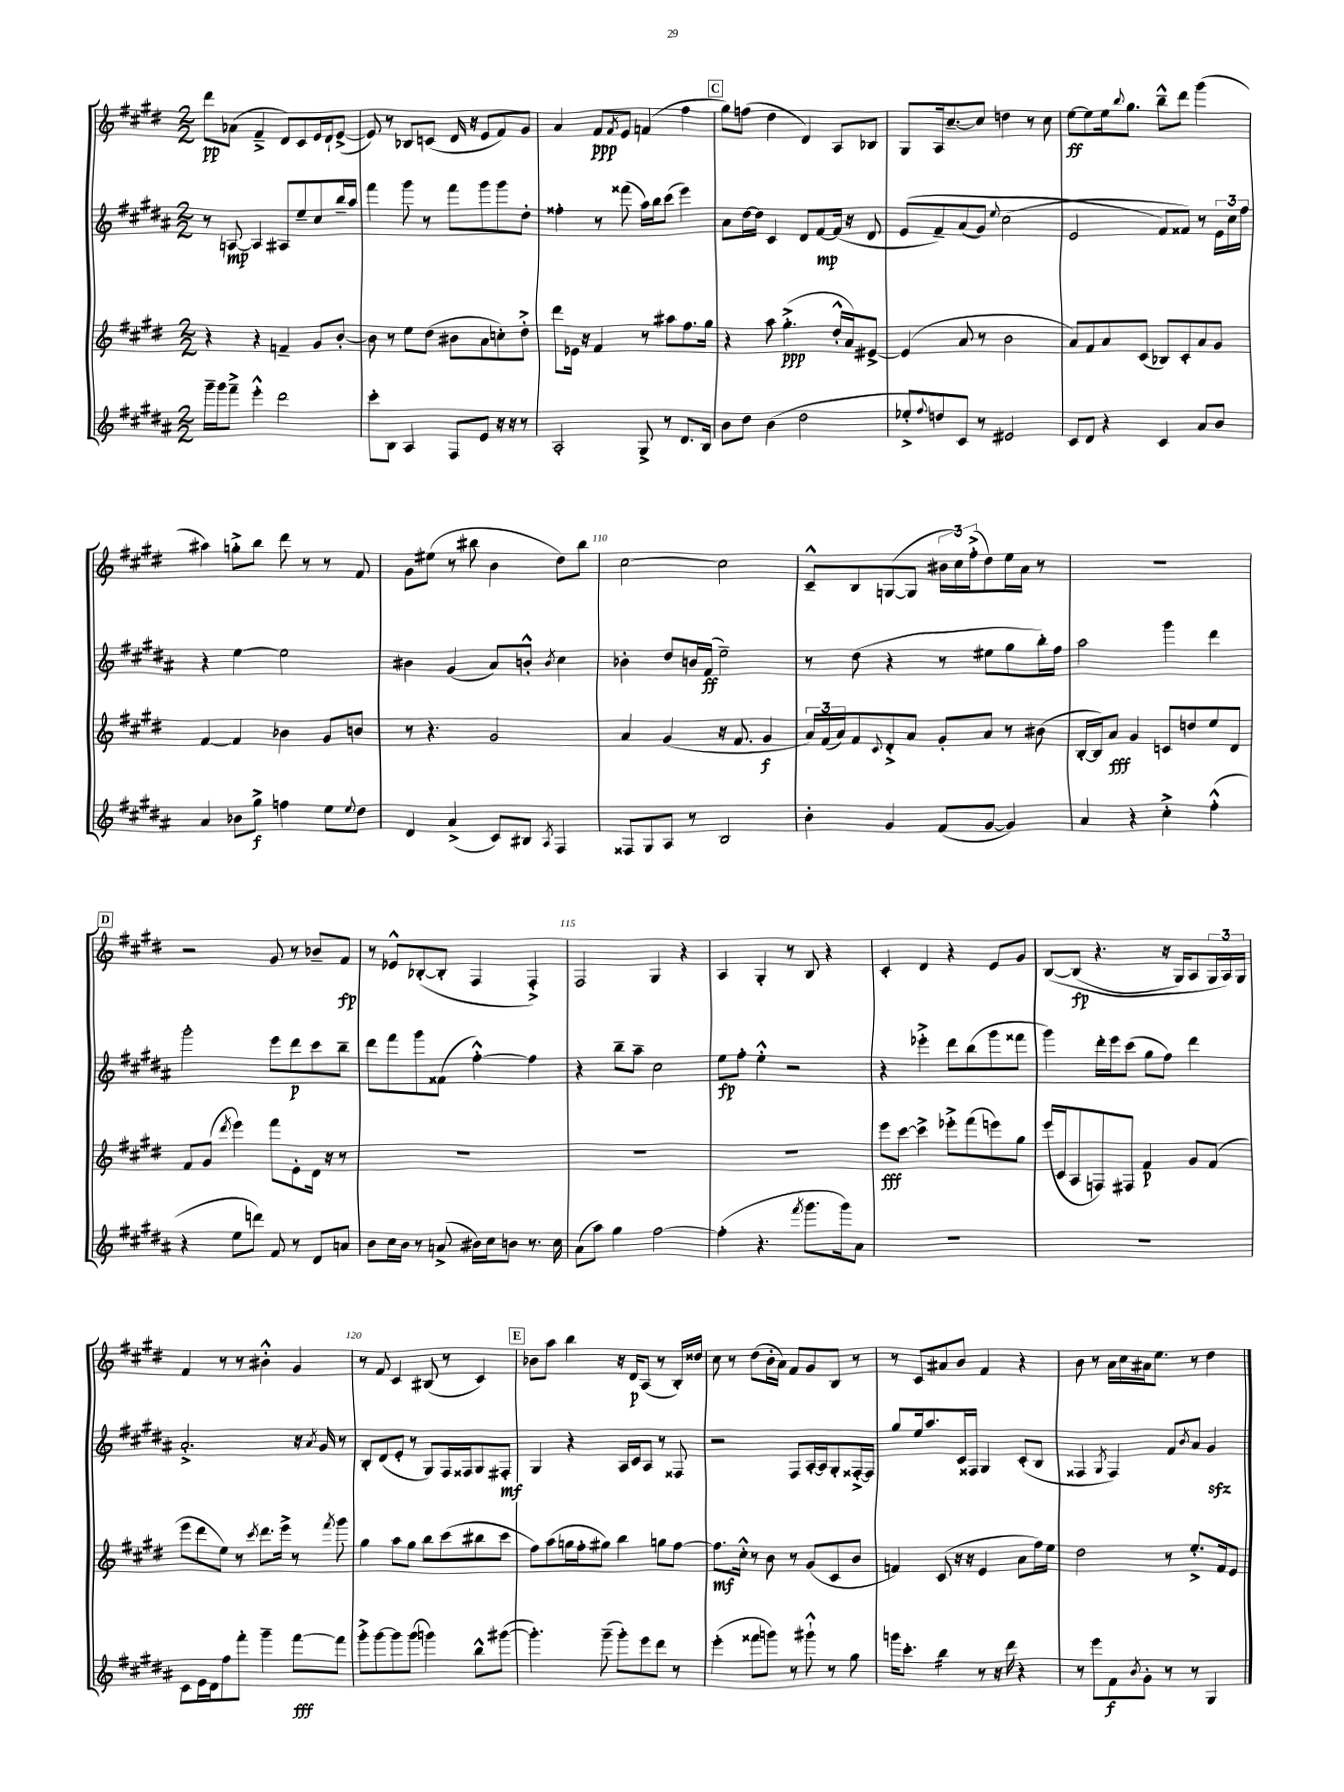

**kern	**kern	**kern	**kern
*staff4	*staff3	*staff2	*staff1
*clefG2	*clefG2	*clefG2	*clefG2
*k[f#c#g#d#a#]	*k[f#c#g#d#]	*k[f#c#g#d#a#]	*k[f#c#g#d#]
*M2/2	*M2/2	*M2/2	*M2/2
16ggg#~	4r	8r	8ddd#
16ggg#	.	.	.
8fff#~^	.	[8A	(8a-
4eee'^^	4r	4A]	4f#~^
2ddd#	4f~	8A#	8d#)
.	.	8ee~	8c#
.	8g#	8cc#	16e
.	.	.	16d#`
.	[8b'	16bb~	([8e^
.	.	16aa#	.
=	=	=	=
8ccc#'	8b]	4fff#	8e])
8B	8r	.	8r
4A#	8ee	8ggg#	8B-
.	(8dd#	8r	(8c
8F#	8b#	8fff#	16d#
.	.	.	16r
8e	8a	8ggg#	8e
16r	8cc')	8ggg#	8f#)
16r	.	.	.
8r	8dd#'^	8dd#'	8g#
=	=	=	=
2A#'	8ddd#	4ff##'	4a
.	16e-	.	.
.	16r	.	.
.	4f#	8r	8f#
.	.	.	8qf#
.	.	(8fff##	8e
8G#^	8r	16aa#)	(4f
.	.	16bb	.
8r	8aa#	(8ccc#	.
8.d#	8.ff#	4eee)	4ff#
16B	16gg#	.	.
=	=	=	=
8b	4r	8a#	8gg#)
8dd#	.	[16dd#	(8ff
.	.	16dd#]	.
(4b	8aa	4c#	4dd#
.	(4.gg#'^	.	.
2dd#	.	8d#	4d#)
.	.	[8f#	.
.	16dd#'^^	(16f#]	8A
.	16a)	16r	.
.	[8e#^	8d#	8B-
=	=	=	=
8ee-'^	(4e#]	&(8e	8G#
8qqff#	.	.	.
8dd)	.	8f#~)	16A
.	.	.	[8.cc#~
8c#	8a	(8a#	.
8r	8r	8g#)	8cc#]
.	.	8qqee	.
2e#	2b	(2cc#	4dd
.	.	.	8r
.	.	.	8cc#
=	=	=	=
8c#	8a)	2e	[8ee
8d#	8f#	.	8ee]
4r	8a	.	16ee
.	.	.	8qqbb
.	.	.	8.gg#
.	(8c#	.	.
4c#	8B-)	8f#&)	8bb~^^
.	8c#'	8f##)	8ddd#
8a#	8a	8r	(4ggg#
8b	8g#	24e	.
.	.	24cc#	.
.	.	24ff#	.
=	=	=	=
4a#	[4f#	4r	4aa#)
8b-	4f#]	[4ee	8gg'^
8gg#^	.	.	8bb
4ff	4b-	2ee]	8ddd#
.	.	.	8r
8ee	8g#	.	8r
8qqee	.	.	.
8dd#	8b	.	8f#
=	=	=	=
4d#	8r	4b#	8g#
.	4.r	.	(8ee#
(4a#^	.	(4g#	8r
.	.	.	8bb#
8c#)	2g#	8a#)	4b
8B#	.	8b'^^	.
8qA#	.	8qb	.
4F#	.	4cc#	8dd#)
.	.	.	8bb#
=	=	=	=
8F##	4a	4b-'	[2cc#
8G#	.	.	.
8A#	(4g#	8dd#	.
8r	.	16b	.
.	.	(16f#	.
2B	16r	2ee~)	2cc#]
.	8.f#	.	.
.	4g#	.	.
=	=	=	=
4b'	24a)	8r	8c#~^^
.	(24f#	.	.
.	24a)	.	.
.	8f#	(8dd#	8B
.	8qqc#	.	.
4g#	8d#'^	4r	([8G
.	8a	.	8G]
(8f#	8g#'	8r	24b#
.	.	.	24cc#)
.	.	.	(24ff#'^
[8g#	8a	8ee#	8dd#)
4g#])	8r	8gg#	16ee
.	.	.	16a
.	(8b#	16bb')	8r
.	.	16ff#	.
=	=	=	=
4a#	[16B'	2aa#	1r
.	16B])	.	.
.	8a	.	.
4r	4g#	.	.
4cc#'^	8c	4ggg#	.
.	8dd	.	.
(4ff#'^^	8ee	4ddd#	.
.	8d#	.	.
=	=	=	=
4r	8f#	2ggg#'	2r
.	(8g#	.	.
.	8qddd#	.	.
8ee	4eee)	.	.
8ddd)	.	.	.
8f#	8fff#	8eee	8g#
8r	8e'	8ddd#	8r
8d#	16d#	8ccc#	8b-~
.	16r	.	.
8a	8r	8bb~	8f#
=	=	=	=
8b	1r	8ddd#	8r
16cc#	.	8fff#	8e-^^
16b	.	.	.
8r	.	8ggg#	([8B-'
(8a^	.	(8f##	8B-']
16b#)	.	[4ff#'^^)	4F#
16cc#	.	.	.
8b	.	.	.
8.r	.	4ff#]	4F#'^)
16cc#	.	.	.
=	=	=	=
(8a#	1r	4r	2F#
8aa#)	.	.	.
4gg#	.	8bb~	.
.	.	8aa#~	.
[2ff#	.	2cc#	4G#
.	.	.	4r
=	=	=	=
(4ff#']	1r	8ee	4A
.	.	8ff#'	.
4.r	.	4ee'^^	4G#'
.	.	2r	8r
8qfff#	.	.	.
8.ggg#	.	.	8B
.	.	.	4r
16ggg#)	.	.	.
8a#	.	.	.
=	=	=	=
1r	8eee	4r	4c#'
.	[8ccc#	.	.
.	4ccc#^]	4eee-'^	4d#
.	8eee-'^	8ddd#	4r
.	(8fff#	(8bb	.
.	8eee)	8ggg#	8e
.	8gg#	8fff##	8g#
=	=	=	=
1r	(16eee	4ggg#)	&([8B
.	16c#	.	.
.	8A	.	(8B]
.	8F)	16ddd#'	4.r
.	.	16eee	.
.	8F#	(8ccc#	.
.	4f#	8gg#	.
.	.	8ff#)	16r
.	.	.	16G#)
.	8g#	4ddd#	8A
.	(8f#	.	24G#
.	.	.	24A&)
.	.	.	24G#
=	=	=	=
8c#	8eee	2.a#'^	4f#
16e	8ddd#	.	.
16d#	.	.	.
8ff#	8ee)	.	8r
8fff#'	8r	.	8r
.	8qccc#	.	.
4ggg#~	8.ddd#	.	4b#'^^
.	16eee^	.	.
[8fff#	8r	16r	4g#
.	.	8qa#	.
.	.	16g#	.
.	8qfff#	.	.
8fff#]	8ggg#	8r	.
=	=	=	=
8ggg#'^	4gg#	8B'	8r
[8ggg#	.	(8d#	8f#
8ggg#]	8aa	8e'	4c#
(8ggg#	8gg#	8r	.
4ggg)	8bb	8G#)	(8B#
.	(8ccc#	16F#	8r
.	.	16F##	.
8bb^^	8bb#	8G#	4c#)
([8ggg#	8ccc#	8F#'	.
=	=	=	=
4.ggg#'])	8ff#)	4G#	8b-
.	(8aa	.	8aa
.	16gg	4r	4bb
.	16ff#'	.	.
(8ggg#~	8gg#)	.	.
8ggg#')	4bb	16A#	16r
.	.	16c#	16d#
8eee	.	8A#	(8A
8ddd#	8gg	8r	8r
8r	[8ff#	8F##	16B')
.	.	.	16dd##
=	=	=	=
(4eee'	8.ff#]	2r	8cc#
.	.	.	8r
.	16cc#'^^	.	.
8fff##	8r	.	(8dd#
8ggg)	8b	.	16b'
.	.	.	16a)
8r	8r	8F#	8f#
8ggg#`^^	(8g#	[16A#'	8g#
.	.	16A#]	.
8r	8c#	8G#'	8B
8gg#	8b	[16F##'^	8r
.	.	16F##]	.
=	=	=	=
16ggg	4f)	8gg#	8r
8.ccc#'	.	.	.
.	.	16ee	8c#
.	.	8.aa#	.
4bb	(8c#	.	8a#
.	16r	16c#	8b
.	16r	16F##	.
8r	4e	4G#	4f#
16r	.	.	.
16ddd#	.	.	.
4r	8a	(8c#'	4r
.	16ff#)	8B	.
.	16ee	.	.
=	=	=	=
8r	2dd#	4F##	8b
8eee	.	.	8r
.	.	8qG#	.
8f#	.	4F##)	16a
.	.	.	16cc#
8qb	.	.	.
8g#'	.	.	16a#
.	.	.	8.ee
8r	8r	8f#	.
.	.	8qb	.
8r	8.ee'^	8a#	8r
4G#	.	4g#	4dd#
.	16f#	.	.
.	8e	.	.
==	==	==	==
*-	*-	*-	*-
